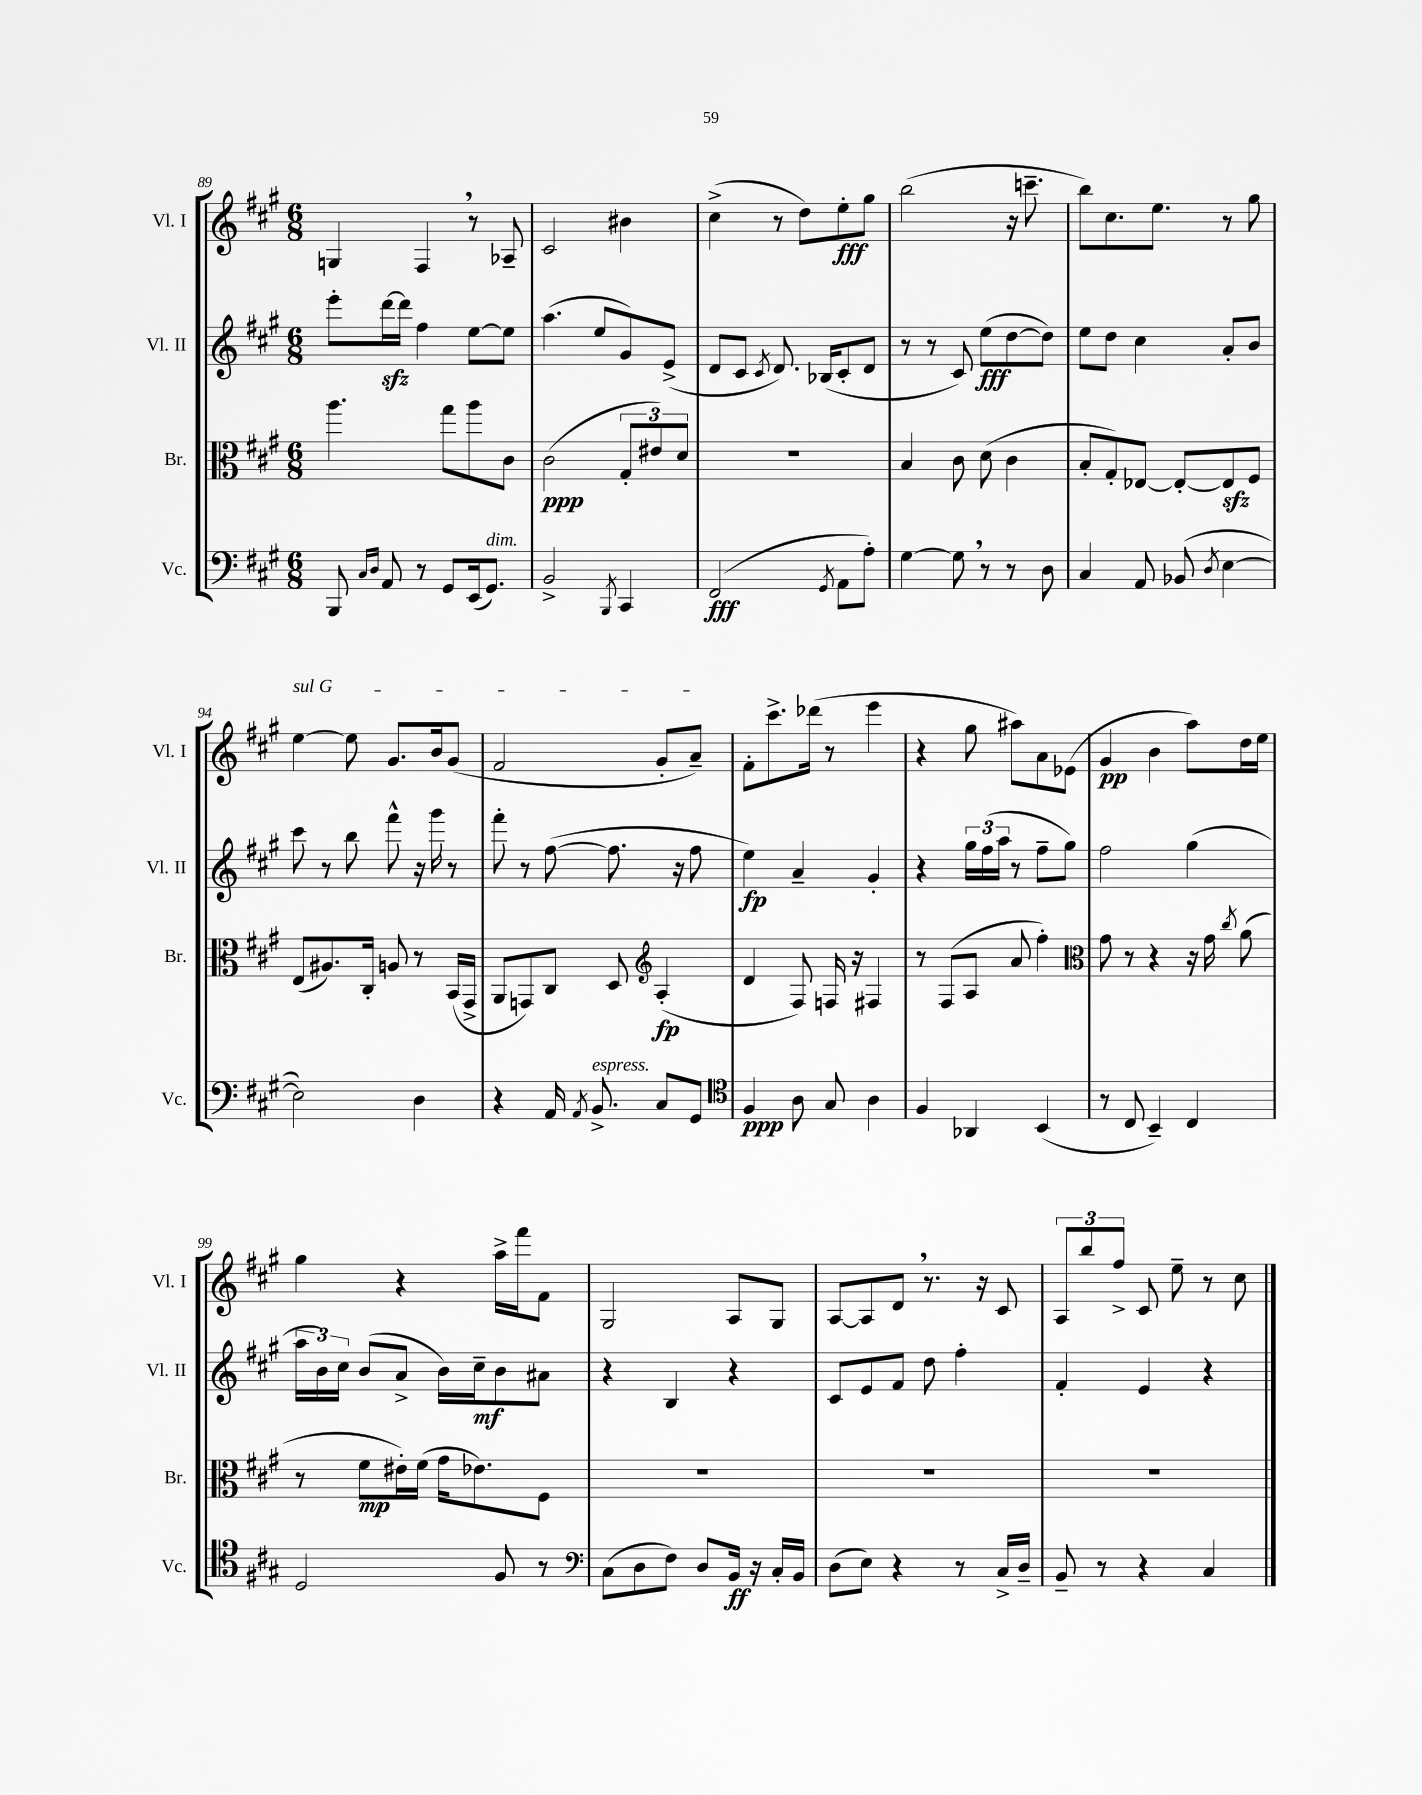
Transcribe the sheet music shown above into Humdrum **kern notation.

**kern	**kern	**kern	**kern
*staff4	*staff3	*staff2	*staff1
*clefF4	*clefC3	*clefG2	*clefG2
*k[f#c#g#]	*k[f#c#g#]	*k[f#c#g#]	*k[f#c#g#]
*M6/8	*M6/8	*M6/8	*M6/8
8BBB	4.aa	8eee'	4G
16qqC#	.	.	.
16qqD	.	.	.
8AA	.	[16ddd	.
.	.	16ddd]	.
8r	.	4ff#	4F#
8GG#	8gg#	.	.
(16EE	8aa	[8ee	8r
8.GG#)	.	.	.
.	8c#	8ee]	8A-~
=	=	=	=
2BB^	(2c#	(4.aa	2c#
.	.	8ee	.
8qBBB	.	.	.
4CC#	12G#'	8g#)	4b#
.	12e#)	.	.
.	.	(8e^	.
.	12d	.	.
=	=	=	=
(2FF#	2.r	8d	(4cc#^
.	.	8c#	.
.	.	8qc#	.
.	.	8.d)	8r
.	.	.	8dd)
.	.	(16B-	.
8qGG#	.	.	.
8AA	.	8c#'	8ee'
8A')	.	8d	8gg#
=	=	=	=
[4G#	4B	8r	(2bb
.	.	8r	.
8G#]	8c#	8c#)	.
8r	(8d	(8ee	.
8r	4c#	[8dd	16r
.	.	.	8.ccc~
8D	.	8dd])	.
=	=	=	=
4C#	8B'	8ee	8bb)
.	8G#')	8dd	8.cc#
8AA	[8E-	4cc#	.
.	.	.	8.ee
(8BB-	8E-'_	.	.
8qD	.	.	.
[4E	8E-]	8a'	8r
.	8F#	8b	8gg#
=	=	=	=
2E])	(8E	8ccc#	[4ee
.	8.A#)	8r	.
.	.	8bb	8ee]
.	16C#'	.	.
.	8A	8fff#^^	8.g#
4D	8r	16r	.
.	.	16ggg#	16b
.	(16BB	8r	(8g#
.	16GG#^	.	.
=	=	=	=
4r	8AA	8fff#'	2f#
.	8GG)	8r	.
16AA	8C#	([8ff#	.
8qAA	.	.	.
8.BB^	.	.	.
.	8D	8.ff#]	.
*	*clefG2	*	*
8C#	(4A'	.	8g#'
.	.	16r	.
8GG#	.	8ff#	8a~)
=	=	=	=
*clefC4	*	*	*
4F#	4d	4ee)	8f#'
.	.	.	8.ccc#^
8A	8F#)	4a~	.
.	.	.	(16ddd-
8G#	16F	.	8r
.	16r	.	.
4A	4F#	4g#'	4eee
=	=	=	=
4F#	8r	4r	4r
.	(8F#	.	.
4AA-	8A	24gg#	8gg#
.	.	(24ff#	.
.	.	24aa	.
.	8a	8r	8aa#)
(4BB	4ff#')	8ff#~	8a
.	.	8gg#)	(8e-
=	=	=	=
*	*clefC3	*	*
8r	8g#	2ff#	4g#
8C#	8r	.	.
4BB~)	4r	.	4b
4C#	16r	(4gg#	8aa)
.	16g#	.	.
.	8qcc#	.	.
.	(8a	.	16dd
.	.	.	16ee
=	=	=	=
2D	8r	24aa	4gg#
.	.	24b)	.
.	.	24cc#	.
.	8f#	(8b	.
.	16e#')	8a^	4r
.	(16f#	.	.
.	16g#	16b)	.
.	8.e-)	16cc#~	.
8F#	.	8b	16aa^
.	.	.	16fff#
8r	8F#	8a#	8f#
=	=	=	=
*clefF4	*	*	*
(8C#	2.r	4r	2G#
8D	.	.	.
8F#)	.	4B	.
8D	.	.	.
16BB	.	4r	8A
16r	.	.	.
16C#'	.	.	8G#
16BB	.	.	.
=	=	=	=
(8D	2.r	8c#	[8A
8E)	.	8e	8A]
4r	.	8f#	8d
.	.	8dd	8.r
8r	.	4ff#'	.
.	.	.	16r
16C#^	.	.	8c#
16D~	.	.	.
=	=	=	=
8BB~	2.r	4f#'	12A
.	.	.	12bb
8r	.	.	.
.	.	.	12ff#^
4r	.	4e	8c#
.	.	.	8ee~
4C#	.	4r	8r
.	.	.	8cc#
==	==	==	==
*-	*-	*-	*-
